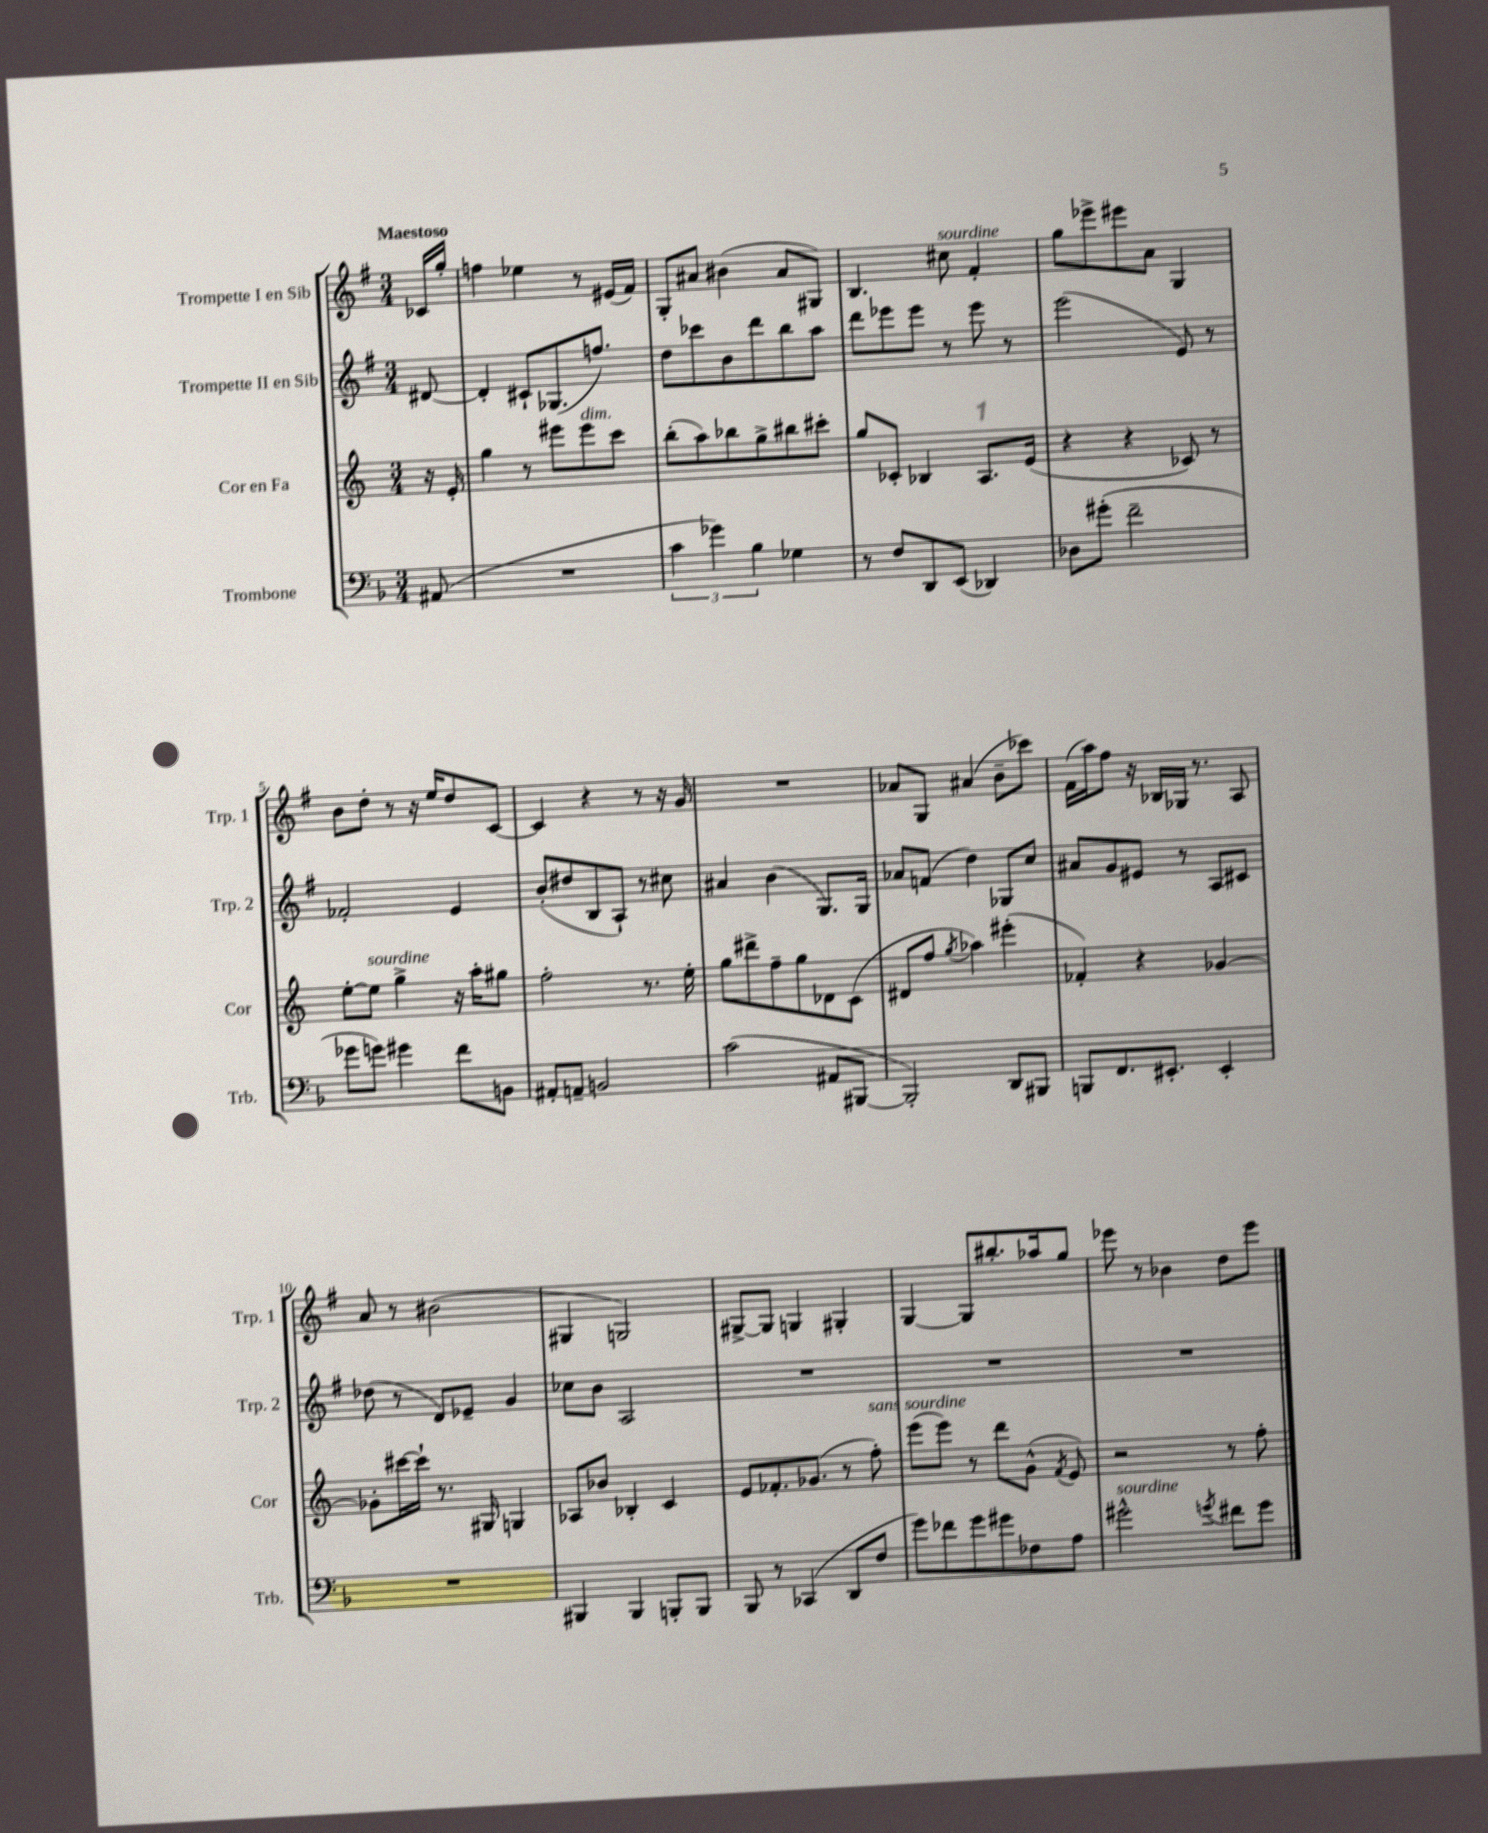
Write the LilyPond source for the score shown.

<<
\new StaffGroup <<
\new Staff = "s0" \with { instrumentName = "Trompette I en Sib" shortInstrumentName = "Trp. 1" } {
    \clef treble \key g \major \numericTimeSignature \time 3/4 \partial 8 \tempo "Maestoso"
    \autoBeamOff ces'16[ g''16]-. |
    f''4 ees''4 r8 eis'16[( fis'16]) |
    g8[-. ais'8] bis'4( ais'8[ gis8]) |
    b4. cis''8^\markup { \italic "sourdine" } fis'4-. |
    g''8[ ees'''8-> eis'''8 a'8] g4 |
    b'8[ d''8]-. r8 r16 e''16[ d''8 c'8]~ |
    c'4 r4 r8 r16 g'16 |
    R2. |
    aes'8[ g8] ais'4( b'8[-- ces'''8]) |
    fis'16[( a''16) fis''8] r16 bes16[ ges16] r8. a8 |
    a'8 r8 bis'2( |
    gis4 g2) |
    gis8[~-> gis8] g4 gis4-. |
    g4~ g8[ bis''8.-. aes''16 g''8] |
    ees'''8 r8 bes'4 d''8[ ees'''8] \bar "|." |
}
\new Staff = "s1" \with { instrumentName = "Trompette II en Sib" shortInstrumentName = "Trp. 2" } {
    \clef treble \key g \major \numericTimeSignature \time 3/4 \partial 8
    \autoBeamOff dis'8~ |
    dis'4-. cis'8[-! ges8.( f''8.]) |
    d''8[ ces'''8 b'8 d'''8 b''8 a''8] |
    d'''8[ ees'''8 ees'''8] r8 ees'''8 r8 |
    e'''2( e'8) r8 |
    fes'2-. e'4 |
    b'8[-.( dis''8 b8 a8]-!) r8 cis''8 |
    ais'4 b'4( g8.[) g16] |
    aes'8[ f'8]( d''4) ges8[ c''8] |
    ais'8[ g'8 eis'8] r8 a8[ cis'8] |
    des''8( r8 d'8[) ees'8]-- g'4 |
    ces''8[ b'8] a2 |
    R2. |
    R2. |
    R2. \bar "|." |
}
\new Staff = "s2" \with { instrumentName = "Cor en Fa" shortInstrumentName = "Cor" } {
    \clef treble \key c \major \numericTimeSignature \time 3/4 \partial 8
    \autoBeamOff r16 e'16-. |
    g''4 r8 eis'''8[ eis'''8^\markup { \italic "dim." } c'''8] |
    b''8[-.( a''8) bes''8 g''8-> bis''8 cis'''8]-. |
    g''8[ ces'8]-. bes4 a8.[ e'16]( |
    r4 r4 ces'8) r8 |
    e''8[~-. e''8]^\markup { \italic "sourdine" } g''4-> r16 a''16[-. gis''8] |
    f''2-. r8. e''16-. |
    g''8[ dis'''8-> f''8-- g''8 des'8 c'8]( |
    dis'8[ f''8] \acciaccatura { g''8 } aes''4) eis'''4-.( |
    fes'4-.) r4 ges'4~ |
    ges'8[-. cis'''16~ cis'''16]-! r8. gis16 g4 |
    aes8[ bes'8] bes4-. c'4 |
    e'8[ fes'8.-. ges'8.]( r8 f''8-.^\markup { \italic "sans sourdine" }) |
    e'''8[( e'''8]) r8 d'''8[ g'8]-^( \acciaccatura { f'8 } e'8) |
    r2 r8 f''8-. \bar "|." |
}
\new Staff = "s3" \with { instrumentName = "Trombone" shortInstrumentName = "Trb." } {
    \clef bass \key f \major \numericTimeSignature \time 3/4 \partial 8
    \autoBeamOff ais,8( |
    R2. |
    \tuplet 3/2 { c'4 ges'4) bes4 } ges4 |
    r8 f8[ d,8 e,8]( des,4) |
    des8[ gis'8]-.( f'2-- |
    ges'8[ g'8]) gis'4 f'8[ b,8] |
    ais,8[-. a,8]-- b,2 |
    c'2( ais,8[ bis,,8]~ |
    bis,,2-.) d,8[ bis,,8] |
    b,,8[ f,8. eis,8.]-. eis,4-. |
    R2. |
    bis,,4 bis,,4 b,,8[-. b,,8] |
    bes,,8 r8 ces,4( d,8[ f8] |
    g'8[) fes'8 g'8 gis'8 fes8 a8] |
    gis'2-^^\markup { \italic "sourdine" } \acciaccatura { g'8 } fis'8[ g'8] \bar "|." |
}
>>
>>
